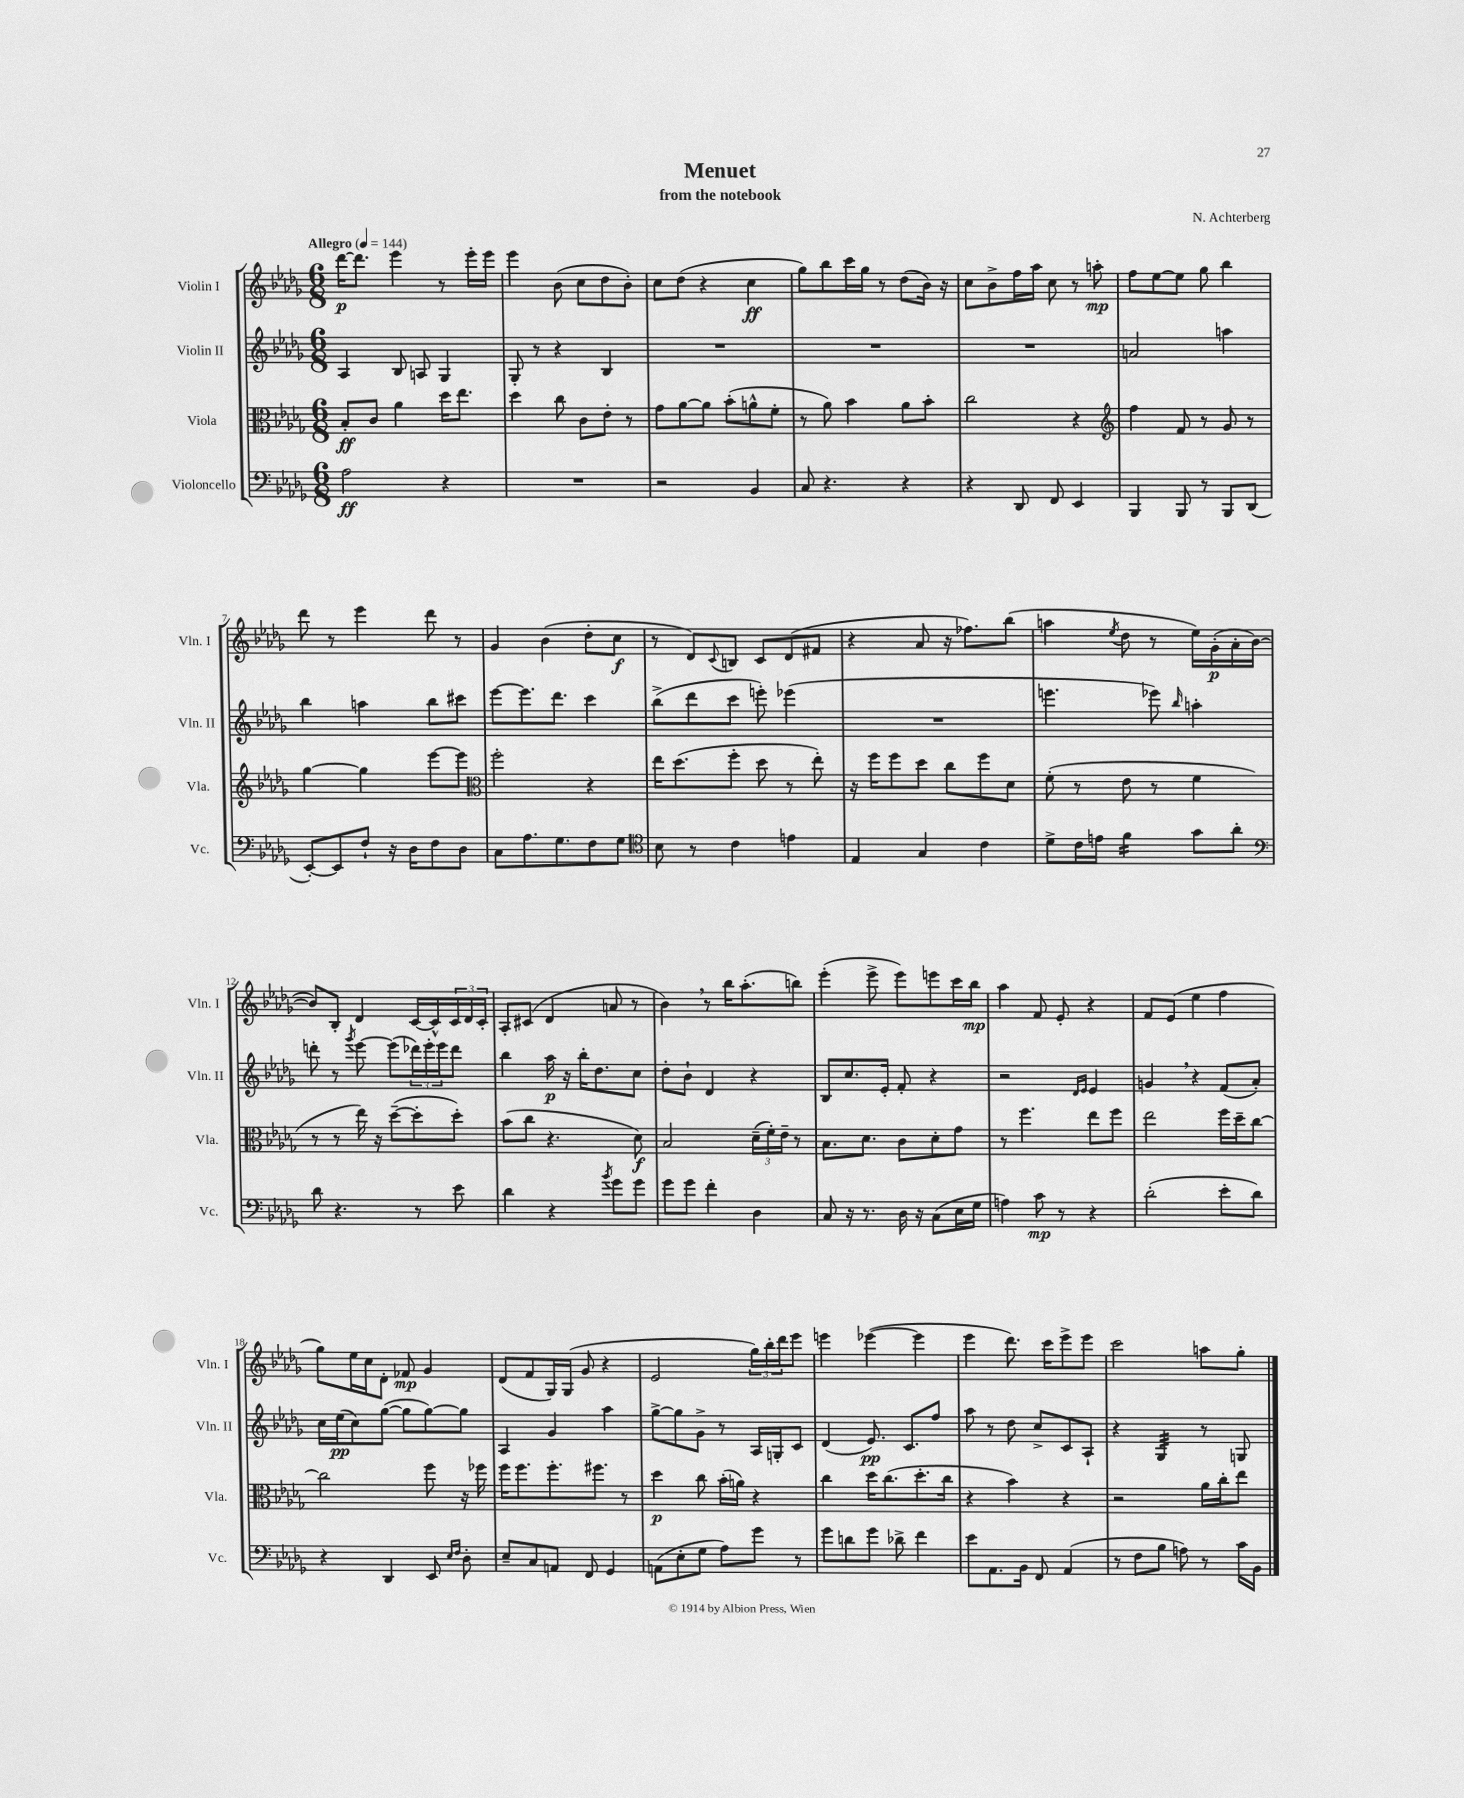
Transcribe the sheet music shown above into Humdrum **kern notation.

**kern	**kern	**kern	**kern
*staff4	*staff3	*staff2	*staff1
*clefF4	*clefC3	*clefG2	*clefG2
*k[b-e-a-d-g-]	*k[b-e-a-d-g-]	*k[b-e-a-d-g-]	*k[b-e-a-d-g-]
*M6/8	*M6/8	*M6/8	*M6/8
*MM144	*MM144	*MM144	*MM144
2A-\	8B-'/L	4A-/	[16ddd-\LK
.	.	.	8.ddd-\]J
.	8c/J	.	.
.	4a-\	8B-/	4eee-\
.	.	8A/	.
4r	16dd-\LK	4G-/	8r
.	8.ee-\J	.	.
.	.	.	16eee-'\LL
.	.	.	16eee-\JJ
=	=	=	=
2.r	4dd-\	8G-'/	4eee-\
.	.	8r	.
.	8cc\	4r	(8b-\
.	8c\L	.	8cc\L
.	8e-'\J	4B-/	8dd-\
.	8r	.	8b-'\J)
=	=	=	=
2r	8g-\L	2.r	8cc\L
.	[8a-\	.	(8dd-\J
.	8a-\]J	.	4r
.	(8b-'\L	.	.
4BB-/	8a^^\	.	4cc\
.	8f'\J	.	.
=	=	=	=
8C/	8r	2.r	8gg-\L)
4.r	8a-\)	.	8bb-\
.	4b-\	.	16ccc\L
.	.	.	16gg-\JJ
.	.	.	8r
4r	8a-\L	.	(8dd-\L
.	8b-'\J	.	16b-\Jk)
.	.	.	16r
=	=	=	=
4r	2cc\	2.r	8cc\L
.	.	.	8b-^\
8DD-/	.	.	16ff\L
.	.	.	16aa-\JJ
8FF/	.	.	8cc\
4EE-/	4r	.	8r
.	.	.	8aa'\
=	=	=	=
*	*clefG2	*	*
4BBB-/	4ff\	2a/	8ff\L
.	.	.	[8ee-\
8BBB-/	8f/	.	8ee-\]J
8r	8r	.	8gg-\
8BBB-/L	8g-/	4aa\	4bb-\
(8DD-/J	8r	.	.
=	=	=	=
[8EE-'/L)	[4gg-\	4bb-\	8ddd-\
8EE-/]	.	.	8r
8F`/J	4gg-\]	4aa\	4eee-\
16r	.	.	.
16D-\LK	.	.	.
8F\	[8eee-\L	8bb-\L	8ddd-\
8D-\J	8eee-\]J	8ccc#\J	8r
=	=	=	=
*	*clefC3	*	*
8C\L	2ff'\	[8eee-\L	4g-/
8.A-\	.	8.eee-\]	.
.	.	.	(4b-\
8.G-\	.	8.ddd-\J	.
8F\	4r	4ccc\	8dd-'\L
8G-\J	.	.	8cc\J
=	=	=	=
*clefC4	*	*	*
8B-\	16ee-\LK	(8bb-^\L	8r
.	(8.dd-\	.	.
8r	.	8ddd-\	8d-/L)
.	.	.	8qqc/
4c\	8ff'\J	8ccc\J	8B/J
.	8dd-\	8eee'\)	8c/L
4e\	8r	(4eee-\	(8d-/
.	8ee-'\)	.	8f#/J
=	=	=	=
4E-/	16r	2.r	4r
.	16ff\LK	.	.
.	8ff\	.	.
4G-/	8dd-\J	.	8a-/
.	8cc\L	.	16r
.	.	.	8.ff-\L)
4c\	8ff\	.	.
.	8d-\J	.	(8bb-\J
=	=	=	=
8d-^\L	(8f'\	4.eee\	4aa\
16c\L	8r	.	.
16e\JJ	.	.	.
.	.	.	8qee-/
4f\	8e-\	.	8dd-\
.	8r	8eee-\)	8r
.	.	16qqbb-/	.
8g-\L	4f\	4aa'\	16ee-\LL)
.	.	.	(16g-'\
8a-'\J	.	.	16a-'\
.	.	.	[16b-\JJ
=	=	=	=
*clefF4	*	*	*
8d-\	8r	8ddd'\	8b-/]L)
4.r	8r	8r	8B-'/J
.	.	8qggg-/	.
.	16ee-\)	[8eee-\	4d-/
.	16r	.	.
.	([8dd-~\L	(8eee-\]L	.
8r	8dd-'\]	24ddd-\L)	[16c/LL
.	.	24eee-'\	.
.	.	.	16c^^/]
.	.	24eee-\J	.
8e-\	8dd-'\J)	8ddd-\J	24c/
.	.	.	24d-/
.	.	.	24c'/JJ
=	=	=	=
4d-\	(8b-\L	4bb-\	8A-'/L
.	8cc\J	.	(8c#/J
4r	4.r	16aa-\	4d-/
.	.	16r	.
.	.	16bb-'\LK	.
.	.	8.dd-\	.
8qb-/	.	.	.
8g-\L	.	.	8a/
8g-\J	8d-\)	8cc\J	8r
=	=	=	=
8g-\L	2B-/	8dd-'\L	4b-\)
8g-\J	.	8b-`\J	.
4f'\	.	4d-/	8r
.	.	.	16bb-\LK
.	.	.	(8.aa-'\
4D-\	(24d-~\LL	4r	.
.	24f'\)	.	.
.	24e-~\JJ	.	.
.	8r	.	8bb\J)
=	=	=	=
8C/	8.B-\L	8B-/L	(4eee-'\
16r	.	8.cc/	.
8.r	8.d-\J	.	.
.	.	.	8eee-^\
.	.	16e-'/Jk	.
16D-\	8c\L	8f'/	8eee-\L)
16r	.	.	.
(8C\L	8d-'\	4r	8eee\
16E-\L	8g-\J	.	16ccc\L
16G-\JJ	.	.	16bb-\JJ
=	=	=	=
4A\)	8r	2r	4aa-\
.	4.ff\	.	.
8c\	.	.	8f/
8r	.	.	8e-'/
.	.	16qqd-/LL	.
.	.	16qqe-/JJ	.
4r	8ee-\L	4e-/	4r
.	8ff\J	.	.
=	=	=	=
(2d-'\	2ee-\	4g/	8f/L
.	.	.	(8e-/J
.	.	4r	4ee-\
8e-'\L	16ff\LL	(8f/L	4ff\
.	16dd-~\J	.	.
8d-\J)	[8cc\J	8a-'/J)	.
=	=	=	=
4r	2cc\]	16cc\LL	8gg-\L)
.	.	(16ee-\J	.
.	.	8cc\)	16ee-\L
.	.	.	16cc\J
4DD-/	.	([8gg-\J	8d-'\J
.	.	8gg-\]L	8f-/
8EE-/	8ff\	[8gg-\)	4g-/
16qqE-/LL	.	.	.
16qqF/JJ	.	.	.
8D-'\	16r	8gg-\]J	.
.	16ff-\	.	.
=	=	=	=
8E-~/L	16ff\LK	4A-/	(8d-/L
.	8.ff\	.	.
8C/	.	.	8f/
8AA/J	8.ff'\	4g-/	16G-/L)
.	.	.	(16G-/JJ
8FF/	.	.	8g-/
.	8.ff#\J	.	.
4GG-/	.	4aa-\	4r
.	8r	.	.
=	=	=	=
(8AA\L	4dd-\	[8gg-^\L	2e-/
8E-'\	.	8gg-\]	.
8G-\J	8cc\	8g-^\J	.
8A-\L)	(16b-'\LL	8r	.
.	16a\JJ)	.	.
8g-\J	4r	16A-/LL	24gg-\LL)
.	.	.	24bb-'\
.	.	16G'/J	.
.	.	.	24ddd-\J
8r	.	8c/J	8eee-\J
=	=	=	=
8g-\L	4cc\	(4d-/	4eee\
8d\	.	.	.
8g-\J	16dd-\LK	8.e-/)	([4eee-\
.	(8.cc\	.	.
8d-^\	.	.	.
.	.	8.c/L	.
4f\	8.dd-'\	.	4eee-\]
.	.	8ff/J	.
.	16cc\Jk	.	.
=	=	=	=
8e-\L	4r	8aa-\	4eee-\
8.AA-\	.	8r	.
.	4b-\)	8dd-\	8.ddd-\)
16BB-\Jk	.	.	.
8FF/	.	8cc^/L	.
.	.	.	16ccc\LK
(4AA-/	4r	8c/	8eee-^\
.	.	8A-`/J	8eee-\J
=	=	=	=
8r	2r	4r	2ccc\
8F\L	.	.	.
8B-\J	.	4G-/	.
8A\)	.	.	.
8r	16a-\LL	8r	8aa\L
.	16cc'\J	.	.
16c\LL	8ee-\J	8G/	8gg-'\J
16BB-\JJ	.	.	.
==	==	==	==
*-	*-	*-	*-
